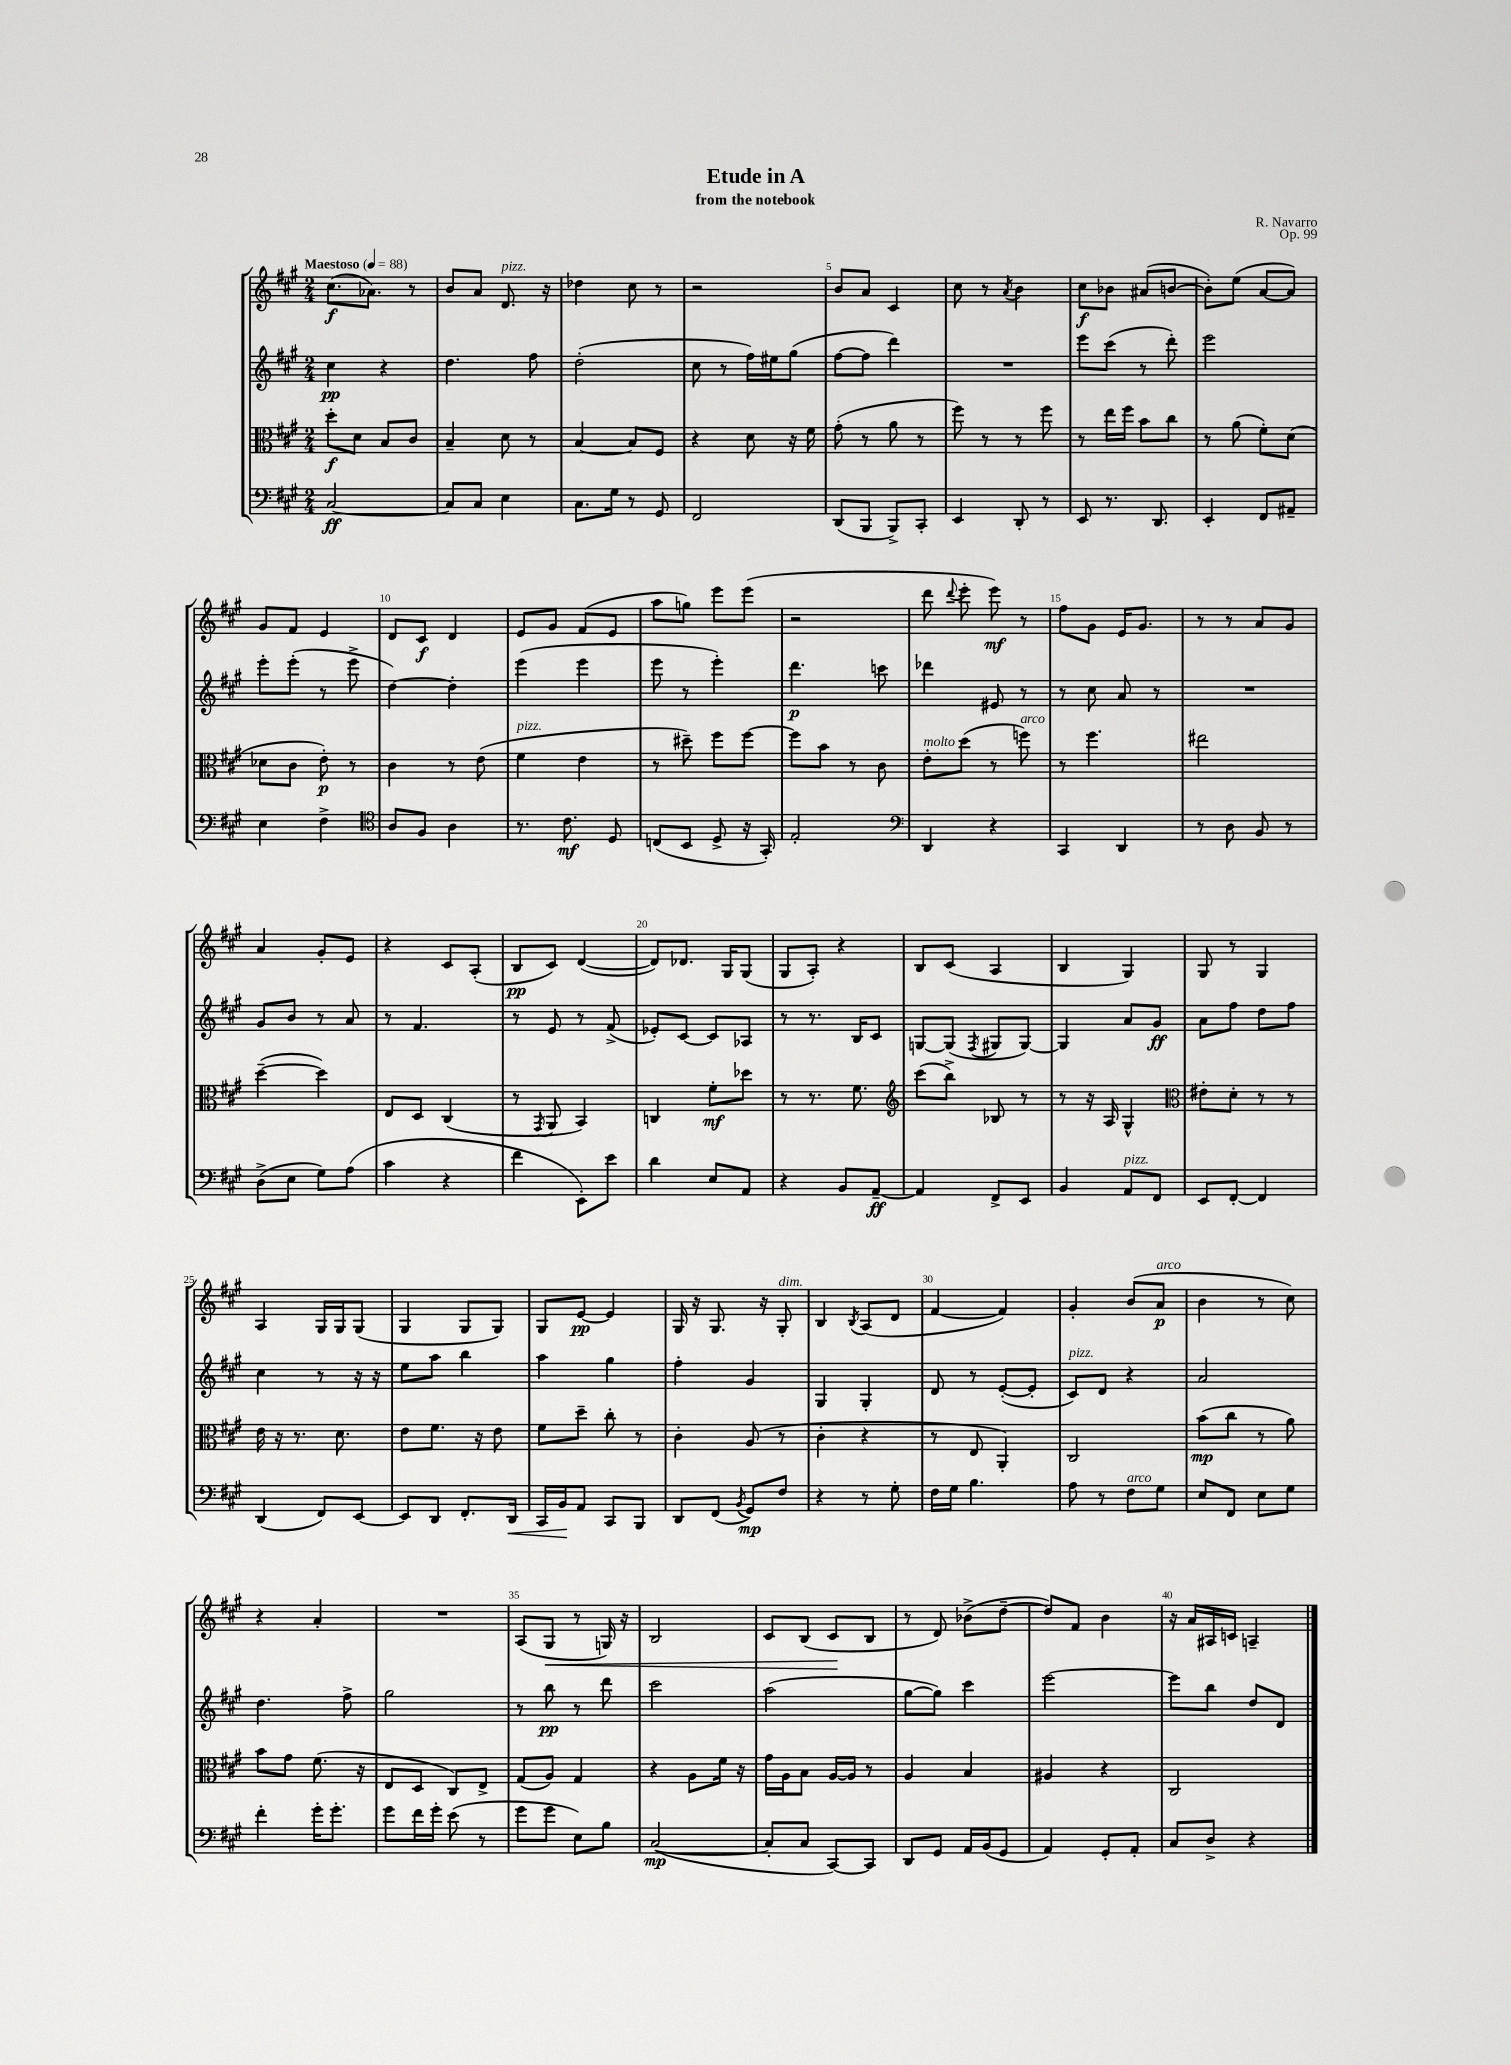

**kern	**dynam	**kern	**dynam	**kern	**dynam	**kern	**dynam
*part4	*part4	*part3	*part3	*part2	*part2	*part1	*part1
*staff4	*staff4	*staff3	*staff3	*staff2	*staff2	*staff1	*staff1
*clefF4	*	*clefC3	*	*clefG2	*	*clefG2	*
*k[f#c#g#]	*	*k[f#c#g#]	*	*k[f#c#g#]	*	*k[f#c#g#]	*
*M2/4	*	*M2/4	*	*M2/4	*	*M2/4	*
*MM88	*	*MM88	*	*MM88	*	*MM88	*
=1	=1	=1	=1	=1	=1	=1	=1
!	!	!	!	!	!	!LO:TX:a:B:t=Maestoso	!
[2C#/	ff	8dd'\L	f	4cc#\	pp	(8.cc#\L	f
.	.	8d\J	.	.	.	.	.
.	.	.	.	.	.	8.a-X\J)	.
.	.	8B/L	.	4r	.	.	.
.	.	8c#/J	.	.	.	8r	.
=2	=2	=2	=2	=2	=2	=2	=2
8C#/L]	.	4B~/	.	4.dd\	.	8b/L	.
8C#/J	.	.	.	.	.	8a/J	.
!	!	!	!	!	!	!LO:TX:a:i:t=pizz.	!
4E\	.	8d\	.	.	.	8.d/	.
.	.	8r	.	8ff#\	.	.	.
.	.	.	.	.	.	16r	.
=3	=3	=3	=3	=3	=3	=3	=3
8.C#\L	.	[4B/	.	(2dd'\	.	4dd-X\	.
16G#\Jk	.	.	.	.	.	.	.
8r	.	8B/L]	.	.	.	8cc#\	.
8GG#/	.	8F#/J	.	.	.	8r	.
=4	=4	=4	=4	=4	=4	=4	=4
2FF#/	.	4r	.	8cc#\	.	2r	.
.	.	.	.	8r	.	.	.
.	.	8d\	.	16ff#\LL)	.	.	.
.	.	.	.	16ee#X\J	.	.	.
.	.	16r	.	(8gg#\J	.	.	.
.	.	16f#\	.	.	.	.	.
=5	=5	=5	=5	=5	=5	=5	=5
(8DD/L	.	(8g#'\	.	[8ff#\L	.	8b/L	.
8BBB/J	.	8r	.	8ff#\J]	.	8a/J	.
8BBB^/L)	.	8a\	.	4ddd\)	.	4c#/	.
8CC#'/J	.	8r	.	.	.	.	.
=6	=6	=6	=6	=6	=6	=6	=6
4EE/	.	8ff#\)	.	2r	.	8cc#\	.
.	.	8r	.	.	.	8r	.
.	.	.	.	.	.	8qa/	.
8DD'/	.	8r	.	.	.	4b\	.
8r	.	8ff#\	.	.	.	.	.
=7	=7	=7	=7	=7	=7	=7	=7
8EE/	.	8r	.	8eee\L	.	8cc#\L	f
8.r	.	16ee\LL	.	(8ccc#\J	.	8b-X\J	.
.	.	16ff#\JJ	.	.	.	.	.
.	.	8b\L	.	8r	.	(8a#X/L	.
8.DD/	.	.	.	.	.	.	.
.	.	8cc#\J	.	8ddd'\)	.	[8bn/J	.
=8	=8	=8	=8	=8	=8	=8	=8
4EE'/	.	8r	.	2eee\	.	8b'\L])	.
.	.	(8a\	.	.	.	(8ee\J	.
8FF#/L	.	8f#'\L)	.	.	.	[8a/L	.
8AA#X~/J	.	(8d\J	.	.	.	8a/J])	.
!!LO:LB:g=z
=9	=9	=9	=9	=9	=9	=9	=9
4E\	.	8d-X\L	.	8eee'\L	.	8g#/L	.
.	.	8c#\J	.	(8eee'\J	.	8f#/J	.
4F#^\	.	8e'\)	p	8r	.	4e/	.
.	.	8r	.	8eee^\	.	.	.
=10	=10	=10	=10	=10	=10	=10	=10
*clefC4	*	*	*	*	*	*	*
8A/L	.	4c#\	.	[4dd\)	.	8d/L	.
8F#/J	.	.	.	.	.	8c#/J	f
4A\	.	8r	.	4dd'\]	.	4d/	.
.	.	(8e\	.	.	.	.	.
=11	=11	=11	=11	=11	=11	=11	=11
!	!	!LO:TX:a:i:t=pizz.	!	!	!	!	!
8.r	.	4f#\	.	(4eee\	.	8e/L	.
.	.	.	.	.	.	8g#/J	.
8.c#\	mf	.	.	.	.	.	.
.	.	4e\	.	4eee\	.	(8f#/L	.
8D/	.	.	.	.	.	8e/J	.
=12	=12	=12	=12	=12	=12	=12	=12
(8Cn/L	.	8r	.	8eee\	.	8aa\L	.
8BB/J	.	8dd#X~\)	.	8r	.	8ggn\J)	.
8D^/	.	8ff#\L	.	4eee'\)	.	8eee\L	.
16r	.	[8ff#\J	.	.	.	(8eee\J	.
16GG#'/)	.	.	.	.	.	.	.
=13	=13	=13	=13	=13	=13	=13	=13
2E'/	.	8ff#\L]	.	4.ddd\	p	2r	.
.	.	8b\J	.	.	.	.	.
.	.	8r	.	.	.	.	.
.	.	8c#\	.	8cccn\	.	.	.
=14	=14	=14	=14	=14	=14	=14	=14
*clefF4	*	*	*	*	*	*	*
!	!	!LO:TX:a:i:t=molto	!	!	!	!	!
4DD/	.	8e'\L	.	4ddd-X\	.	8ddd\	.
.	.	.	.	.	.	8qqddd/	.
.	.	(8dd\J	.	.	.	8eee'\	.
4r	.	8r	.	8e#X/	.	8eee\)	mf
!	!	!LO:TX:a:i:t=arco	!	!	!	!	!
.	.	8ffn\)	.	8r	.	8r	.
=15	=15	=15	=15	=15	=15	=15	=15
4CC#/	.	8r	.	8r	.	8ff#\L	.
.	.	4.ff#\	.	8cc#\	.	8g#\J	.
4DD/	.	.	.	8a/	.	16e/KL	.
.	.	.	.	.	.	8.g#/J	.
.	.	.	.	8r	.	.	.
=16	=16	=16	=16	=16	=16	=16	=16
8r	.	2ee#X\	.	2r	.	8r	.
8D\	.	.	.	.	.	8r	.
8BB/	.	.	.	.	.	8a/L	.
8r	.	.	.	.	.	8g#/J	.
!!LO:LB:g=z
=17	=17	=17	=17	=17	=17	=17	=17
(8D^\L	.	([4dd~\	.	8g#/L	.	4a/	.
8E\J	.	.	.	8b/J	.	.	.
8G#\L)	.	4dd\])	.	8r	.	8g#'/L	.
(8A\J	.	.	.	8a/	.	8e/J	.
=18	=18	=18	=18	=18	=18	=18	=18
4c#\	.	8E/L	.	8r	.	4r	.
.	.	8D/J	.	4.f#/	.	.	.
4r	.	(4C#/	.	.	.	8c#/L	.
.	.	.	.	.	.	(8A'/J	.
=19	=19	=19	=19	=19	=19	=19	=19
4f#\	.	8r	.	8r	.	8B/L	pp
.	.	8qGG#/	.	.	.	.	.
.	.	8AA/	.	8e/	.	8c#/J)	.
8EE'\L)	.	4BB/)	.	8r	.	([4d/	.
8e\J	.	.	.	(8f#^/	.	.	.
=20	=20	=20	=20	=20	=20	=20	=20
4d\	.	4Cn/	.	8e-X'/L)	.	8d/L])	.
.	.	.	.	[8c#/J	.	8.d-X/J	.
8E/L	.	8f#'\L	mf	8c#/L]	.	.	.
.	.	.	.	.	.	16G#/KL	.
8AA/J	.	8dd-X\J	.	8A-X/J	.	(8G#/J	.
=21	=21	=21	=21	=21	=21	=21	=21
4r	.	8r	.	8r	.	8G#/L	.
.	.	8.r	.	8.r	.	8A'/J)	.
8BB/L	.	.	.	.	.	4r	.
.	.	8.f#\	.	16B/KL	.	.	.
[8AA~/J	ff	.	.	8c#/J	.	.	.
=22	=22	=22	=22	=22	=22	=22	=22
*	*	*clefG2	*	*	*	*	*
4AA/]	.	(8ccc#\L	.	[8Gn/L	.	8B/L	.
.	.	8bb^\J)	.	(8G/J]	.	(8c#/J	.
.	.	.	.	8qF#/	.	.	.
8FF#^/L	.	8B-X/	.	8G#X/L	.	4A/	.
8EE/J	.	8r	.	[8G#/J)	.	.	.
=23	=23	=23	=23	=23	=23	=23	=23
4BB/	.	8r	.	4G#/]	.	4B/	.
.	.	16r	.	.	.	.	.
.	.	16A/	.	.	.	.	.
!LO:TX:a:i:t=pizz.	!	!	!	!	!	!	!
8AA/L	.	4G#^^/	.	8a/L	.	4G#/)	.
8FF#/J	.	.	.	8g#/J	ff	.	.
=24	=24	=24	=24	=24	=24	=24	=24
*	*	*clefC3	*	*	*	*	*
8EE/L	.	8e#X'\L	.	8a\L	.	8G#/	.
[8FF#'/J	.	8d'\J	.	8ff#\J	.	8r	.
4FF#/]	.	8r	.	8dd\L	.	4G#/	.
.	.	8r	.	8ff#\J	.	.	.
!!LO:LB:g=z
=25	=25	=25	=25	=25	=25	=25	=25
(4DD/	.	16e\	.	4cc#\	.	4A/	.
.	.	16r	.	.	.	.	.
.	.	8.r	.	.	.	.	.
8FF#/L)	.	.	.	8r	.	16G#/LL	.
.	.	8.d\	.	.	.	16G#/J	.
[8EE/J	.	.	.	16r	.	(8G#/J	.
.	.	.	.	16r	.	.	.
=26	=26	=26	=26	=26	=26	=26	=26
8EE/L]	.	8e\L	.	8ee\L	.	4G#/	.
8DD/J	.	8.f#\J	.	8aa\J	.	.	.
8.FF#'/L	.	.	.	4bb\	.	8G#/L	.
.	.	16r	.	.	.	.	.
.	.	8e\	.	.	.	8G#/J)	.
!	!LO:HP:b	!	!	!	!	!	!
16DD/Jk	<	.	.	.	.	.	.
=27	=27	=27	=27	=27	=27	=27	=27
16CC#/LL	.	8f#\L	.	4aa\	.	8G#/L	.
16BB/J	.	.	.	.	.	.	.
8AA/J	[	8dd~\J	.	.	.	[8e/J	pp
8CC#/L	.	8cc#'\	.	4gg#\	.	4e/]	.
8BBB/J	.	8r	.	.	.	.	.
=28	=28	=28	=28	=28	=28	=28	=28
8DD/L	.	4c#'\	.	4ff#'\	.	16G#/	.
.	.	.	.	.	.	16r	.
(8FF#/J	.	.	.	.	.	8.G#/	.
8qBB/	.	.	.	.	.	.	.
8GG#/L)	mp	(8A/	.	4g#/	.	.	.
.	.	.	.	.	.	16r	.
!	!	!	!	!	!	!LO:TX:a:i:t=dim.	!
8F#/J	.	8r	.	.	.	8G#'/	.
=29	=29	=29	=29	=29	=29	=29	=29
4r	.	4c#'\	.	4G#/	.	4B/	.
.	.	.	.	.	.	8qB/	.
8r	.	4r	.	4G#'/	.	(8A/L	.
8G#'\	.	.	.	.	.	8d/J	.
=30	=30	=30	=30	=30	=30	=30	=30
16F#\LL	.	8r	.	8d/	.	[4f#/	.
16G#\JJ	.	.	.	.	.	.	.
4.B\	.	8E/	.	8r	.	.	.
.	.	4AA'/)	.	([8e'/L	.	4f#/])	.
.	.	.	.	8e'/J]	.	.	.
=31	=31	=31	=31	=31	=31	=31	=31
!	!	!	!	!LO:TX:a:i:t=pizz.	!	!	!
8A\	.	2C#/	.	8c#/L)	.	4g#'/	.
8r	.	.	.	8d/J	.	.	.
!LO:TX:a:i:t=arco	!	!	!	!	!	!	!
8F#\L	.	.	.	4r	.	(8b/L	.
!	!	!	!	!	!	!LO:TX:a:i:t=arco	!
8G#\J	.	.	.	.	.	8a/J	p
=32	=32	=32	=32	=32	=32	=32	=32
8E/L	.	(8b\L	mp	2a/	.	4b\	.
8FF#/J	.	8cc#\J	.	.	.	.	.
8E\L	.	8r	.	.	.	8r	.
8G#\J	.	8a\)	.	.	.	8cc#\)	.
!!LO:LB:g=z
=33	=33	=33	=33	=33	=33	=33	=33
4f#'\	.	8b\L	.	4.dd\	.	4r	.
.	.	8g#\J	.	.	.	.	.
16g#'\KL	.	(8.f#\	.	.	.	4a'/	.
8.g#'\J	.	.	.	.	.	.	.
.	.	.	.	8ff#^\	.	.	.
.	.	16r	.	.	.	.	.
=34	=34	=34	=34	=34	=34	=34	=34
8g#\L	.	8E/L	.	2gg#\	.	2r	.
16f#\L	.	8D/J	.	.	.	.	.
16g#'\JJ	.	.	.	.	.	.	.
(8e\	.	8C#/L)	.	.	.	.	.
8r	.	8E^/J	.	.	.	.	.
=35	=35	=35	=35	=35	=35	=35	=35
8g#\L	.	(8G#/L	.	8r	.	(8A/L	.
!	!	!	!	!	!	!	!LO:HP:b
8g#\J	.	8A/J)	.	8bb\	pp	8G#/J	<
8E\L)	.	4G#/	.	8r	.	8r	.
8B\J	.	.	.	8ddd\	.	16Gn/)	.
.	.	.	.	.	.	16r	.
=36	=36	=36	=36	=36	=36	=36	=36
([2C#/	mp	4r	.	2ccc#\	.	2B/	.
.	.	8A\L	.	.	.	.	.
.	.	16f#\Jk	.	.	.	.	.
.	.	16r	.	.	.	.	.
=37	=37	=37	=37	=37	=37	=37	=37
8C#'/L]	.	16g#\LL	.	(2aa\	.	8c#/L	.
.	.	16A\J	.	.	.	.	.
8C#/J	.	8B\J	.	.	.	(8B/J	.
[8CC#/L)	.	[16A/LL	.	.	.	8c#/L	.
.	.	16A/JJ]	.	.	.	.	.
8CC#/J]	.	8r	.	.	.	8B/J	[
=38	=38	=38	=38	=38	=38	=38	=38
8DD/L	.	4A/	.	[8gg#\L	.	8r	.
8GG#/J	.	.	.	8gg#\J])	.	8d/)	.
16AA/LL	.	4B/	.	4ccc#\	.	(8b-X^\L	.
(16BB/J	.	.	.	.	.	.	.
8GG#/J	.	.	.	.	.	[8dd~\J	.
=39	=39	=39	=39	=39	=39	=39	=39
4AA/)	.	4A#X/	.	[2eee\	.	8dd/L])	.
.	.	.	.	.	.	8f#/J	.
8GG#'/L	.	4r	.	.	.	4b\	.
8AA'/J	.	.	.	.	.	.	.
=40	=40	=40	=40	=40	=40	=40	=40
8C#/L	.	2C#/	.	8eee\L]	.	16r	.
.	.	.	.	.	.	16a/LL	.
8D^/J	.	.	.	8bb\J	.	16A#X/	.
.	.	.	.	.	.	16cn/JJ	.
4r	.	.	.	8dd/L	.	4An~/	.
.	.	.	.	8d/J	.	.	.
==	==	==	==	==	==	==	==
*-	*-	*-	*-	*-	*-	*-	*-
